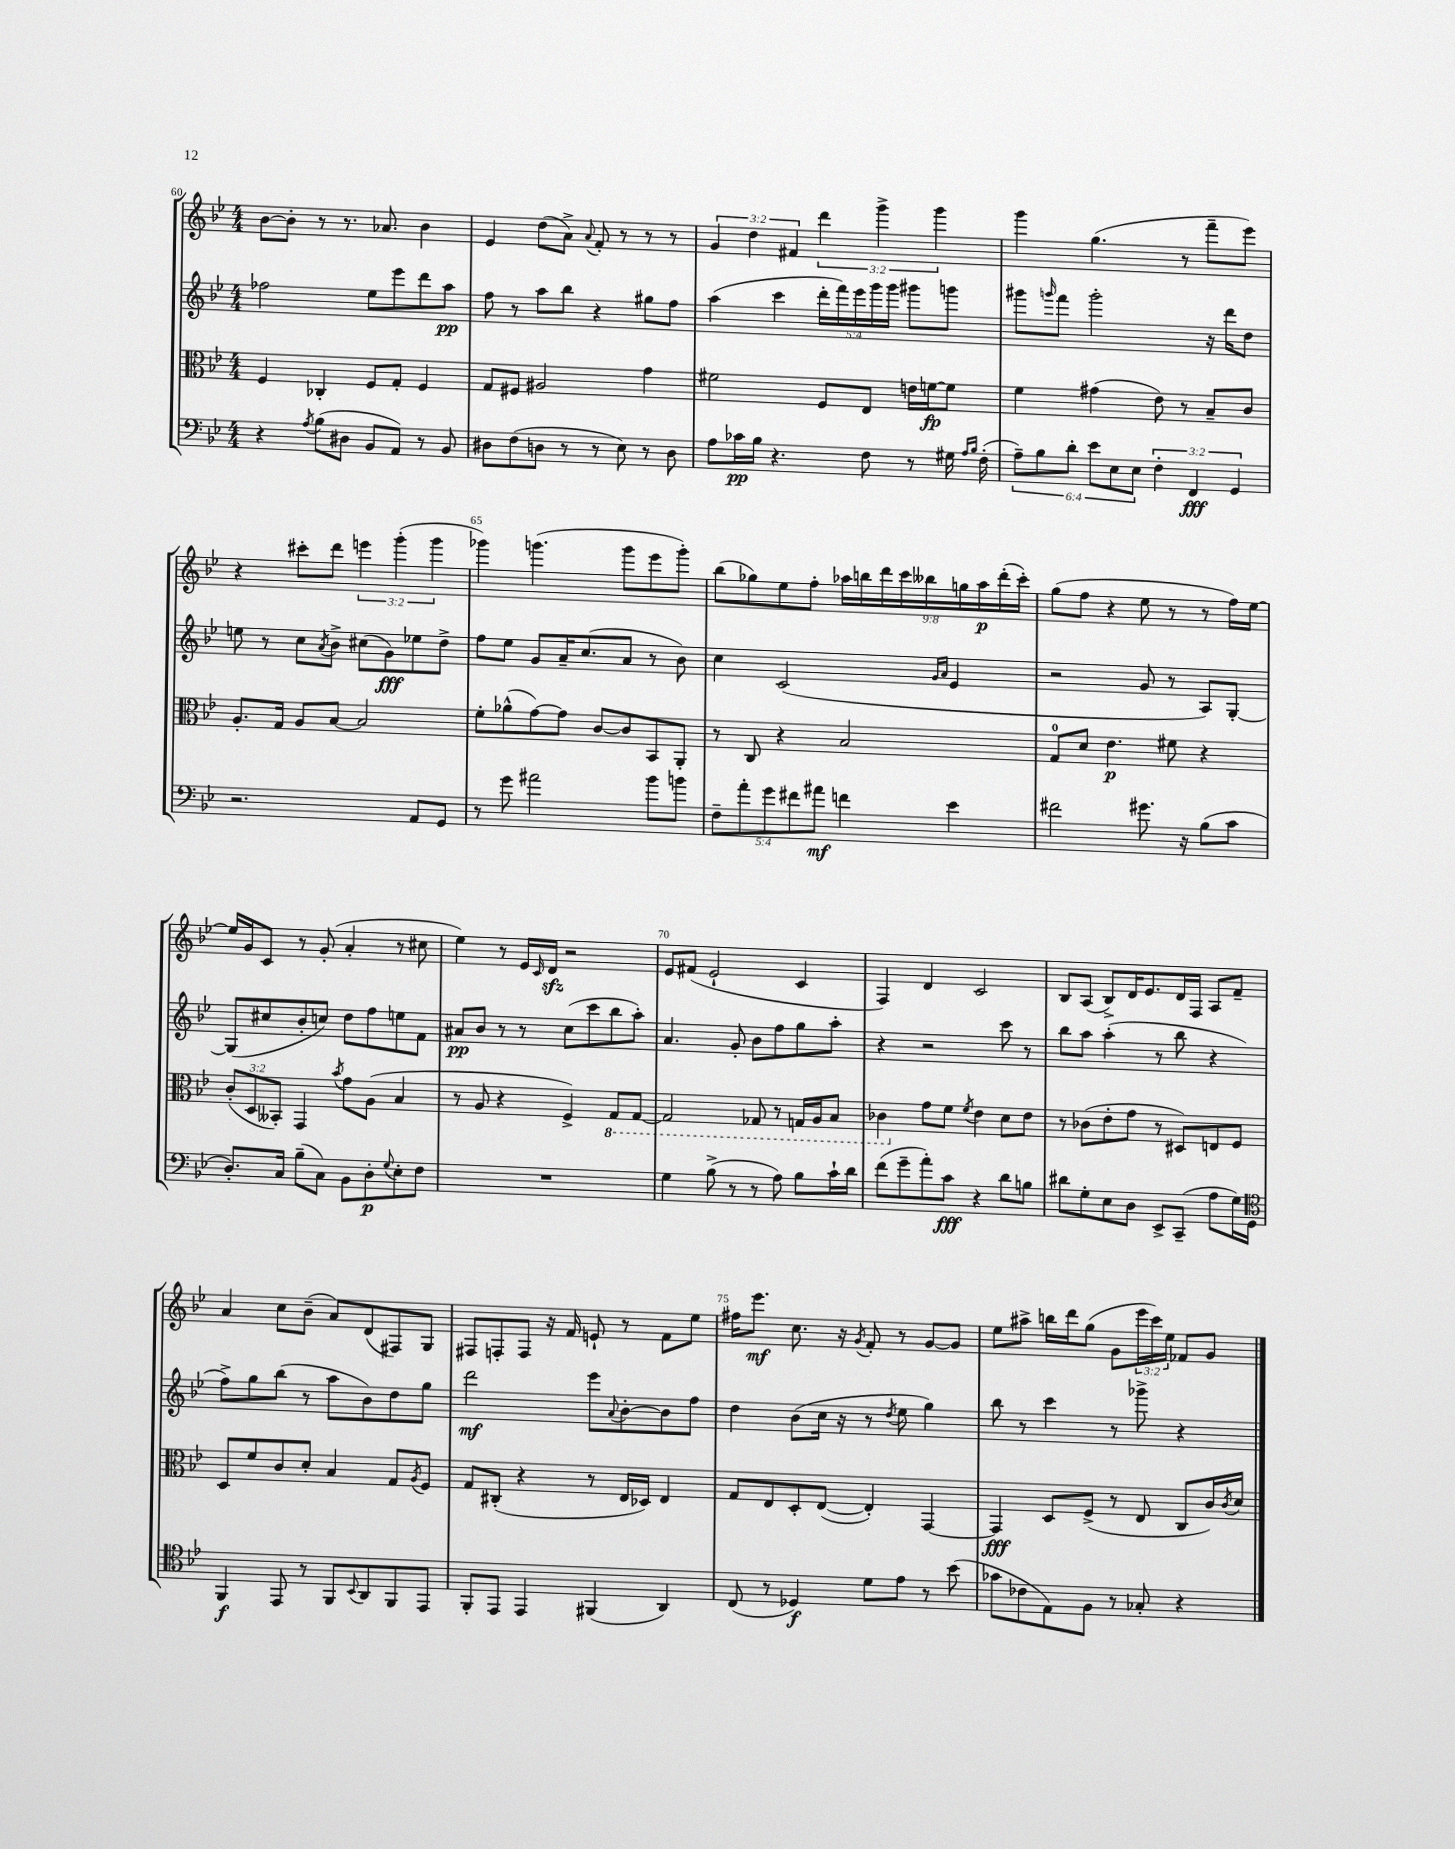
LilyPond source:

<<
\new StaffGroup <<
\new Staff = "s0" {
    \clef treble \key bes \major \numericTimeSignature \time 4/4 \override Staff.TupletNumber.text = #tuplet-number::calc-fraction-text
    bes'8~ bes'8-. r8 r8. aes'8. bes'4 |
    ees'4 d''8( a'8->) \appoggiatura { a'8 } f'8-. r8 r8 r8 |
    \tuplet 3/2 { g'4 d''4 fis'4 } \tuplet 3/2 { d'''4 g'''4-> g'''4 } |
    g'''4 g''4.( r8 f'''8-- ees'''8) |
    r4 cis'''8-. d'''8 \tuplet 3/2 { e'''4 g'''4-.( g'''4 } |
    ges'''4) g'''4.( g'''8 ees'''8 g'''8-.) |
    bes''8( ges''8) ees''8 f''8-. \tuplet 9/8 { aes''16 b''16 d'''16 c'''16 beses''16 g''16 aes''16\p d'''16-.( c'''16-.) } |
    g''8( f''8 r4 ees''8 r8 r8 f''16) ees''16~ |
    ees''16 g'16 c'8 r8 g'8-.( a'4-. r8 cis''8 |
    ees''4) r8 ees'16 \grace { c'16 } d'16\sfz r2 |
    ees'8 fis'8( ees'2-! c'4 |
    f4) d'4 c'2 |
    bes8 a8( bes8->) d'16 ees'8. d'16 f16 a8 f'8-- |
    a'4 c''8 bes'8--( a'8) d'8( fis8) g8 |
    fis8 f8-. f8 r16 f'16 e'8-! r8 f'8 ees''8 |
    fis''16 ees'''8.\mf c''8. r16 \acciaccatura { g'8 } f'8-. r8 g'8~ g'8 |
    ees''8 ais''8-> b''16 d'''16 g''8( g'8 \tuplet 3/2 { ees'''16 c'''16) ees''16 } fes'8 g'8 \bar "|." |
}
\new Staff = "s1" {
    \clef treble \key bes \major \numericTimeSignature \time 4/4 \override Staff.TupletNumber.text = #tuplet-number::calc-fraction-text
    fes''2 ees''8 ees'''8 d'''8 a''8\pp |
    f''8 r8 a''8 bes''8 r4 gis''8 f''8 |
    a''4( c'''4 \tuplet 5/4 { d'''16-. f'''16) ees'''16 g'''16 g'''16 } gis'''8 g'''8 |
    gis'''8 \grace { g'''16 } f'''8 g'''2-. r16 d'''16 d''8 |
    e''8 r8 c''8 \acciaccatura { a'8 } bes'8-> cis''8( g'8\fff) ees''8 d''8-> |
    f''8 ees''8 g'8 a'16-- c''8.( a'8 r8 bes'8) |
    c''4 c'2( \grace { g'16 a'16 } ees'4 |
    r2 g'8 r8 a8) g8~-. |
    g8( cis''8 bes'8-. c''8) d''8 f''8 e''8 f'8 |
    ais'8\pp bes'8 r8 r8 c''8( c'''8 bes''8 a''8-.) |
    a'4. g'8-. bes'8 f''8 g''8 a''8-. |
    r4 r2 c'''8 r8 |
    bes''8 a''8 a''4-.( r8 bes''8 r4 |
    f''8->) g''8 bes''8( r8 a''8 bes'8) d''8 g''8 |
    d'''2\mf ees'''8 \appoggiatura { a'8 } bes'8~-. bes'8 f''8 |
    d''4 bes'8( c''16 r16 r8 \acciaccatura { d''8 } ees''8 g''4) |
    bes''8 r8 c'''4 r8 ges'''8-> r4 \bar "|." |
}
\new Staff = "s2" {
    \clef alto \key bes \major \numericTimeSignature \time 4/4 \override Staff.TupletNumber.text = #tuplet-number::calc-fraction-text
    f4 ces4-. f8 g8-. f4 |
    g8 fis8 ais2 g'4 |
    fis'2 f8 ees8 e'16 f'16~\fp f'8 |
    f'4 gis'4( ees'8) r8 bes8-- c'8 |
    a8.-. g16 a8 bes8~ bes2 |
    f'8-. aes'8-^( g'8~) g'8 c'8~ c'8 bes,8 a,8-. |
    r8 c8 r4 bes2 |
    g8-0 d'8 ees'4.\p fis'8 r4 |
    \tuplet 3/2 { c'8-.( d8 beses,8-.) } g,4 \acciaccatura { bes'8 } g'8 a8( bes4 |
    r8 a8 r4 f4->) \ottava #-1 g,8 g,8~ |
    g,2 ges,8 r8 g,16 a,16 bes,8 |
    ces4 \ottava #0 g'8 f'8 \acciaccatura { f'8 } ees'4 d'8 ees'8 |
    r8 ces'8( ees'8-. g'8 r8 dis8) e8 f8 |
    d8 f'8 c'8 d'8-. bes4 g8 \acciaccatura { a8 } f8 |
    g8 cis8-.( r4 r8 ees16 des16) ees4 |
    g8 ees8 d8-. ees8~( ees4-.) g,4~ |
    g,4\fff d8 f8->( r8 ees8 c8 c'16) \acciaccatura { c'8 } d'16 \bar "|." |
}
\new Staff = "s3" {
    \clef bass \key bes \major \numericTimeSignature \time 4/4 \override Staff.TupletNumber.text = #tuplet-number::calc-fraction-text
    r4 \acciaccatura { a8 } bes8( dis8 bes,8 a,8) r8 bes,8 |
    dis8 f8( d8 r8 r8 ees8) r8 d8 |
    a8 ces'16\pp bes16 r4. f8 r8 gis16 \grace { a16 bes16 } f16-.( |
    \tuplet 6/4 { a8--) bes8 d'8-. ees'8 ees8 ees8 } \tuplet 3/2 { f4-. f,4\fff g,4 } |
    r2. a,8 g,8 |
    r8 g'8 ais'2 bes'8 b'8 |
    \tuplet 5/4 { f8-- a'8-. g'8 fis'8 ais'8\mf } f'4 ees'4 |
    fis'2 gis'8. r16 bes8( c'8 |
    d8.-.) c16 bes8--( c8) bes,8 d8-.\p \appoggiatura { g8 } ees8-. f8 |
    R1 |
    g4 bes8->( r8 r8 a8) bes8 c'16-! d'16 |
    f'8( g'8-- a'8-.) c'8\fff r4 d'8 b8 |
    dis'8 g8-. ees8 d8 ees,8-> c,8--( a8 g16) g,16 |
    \clef tenor f,4\f ees,8 r8 f,8 \appoggiatura { bes,8 } a,8 f,8 ees,8 |
    f,8-. ees,8 ees,4 fis,4( a,4) |
    c8( r8 des4\f) d'8 ees'8 r8 bes'8( |
    ges'8 ces'8 ees8) f8 r8 ges8-. r4 \bar "|." |
}
>>
>>
\layout { \context { \Score currentBarNumber = #60 \override BarNumber.break-visibility = ##(#f #t #t) barNumberVisibility = #(every-nth-bar-number-visible 5) } }
